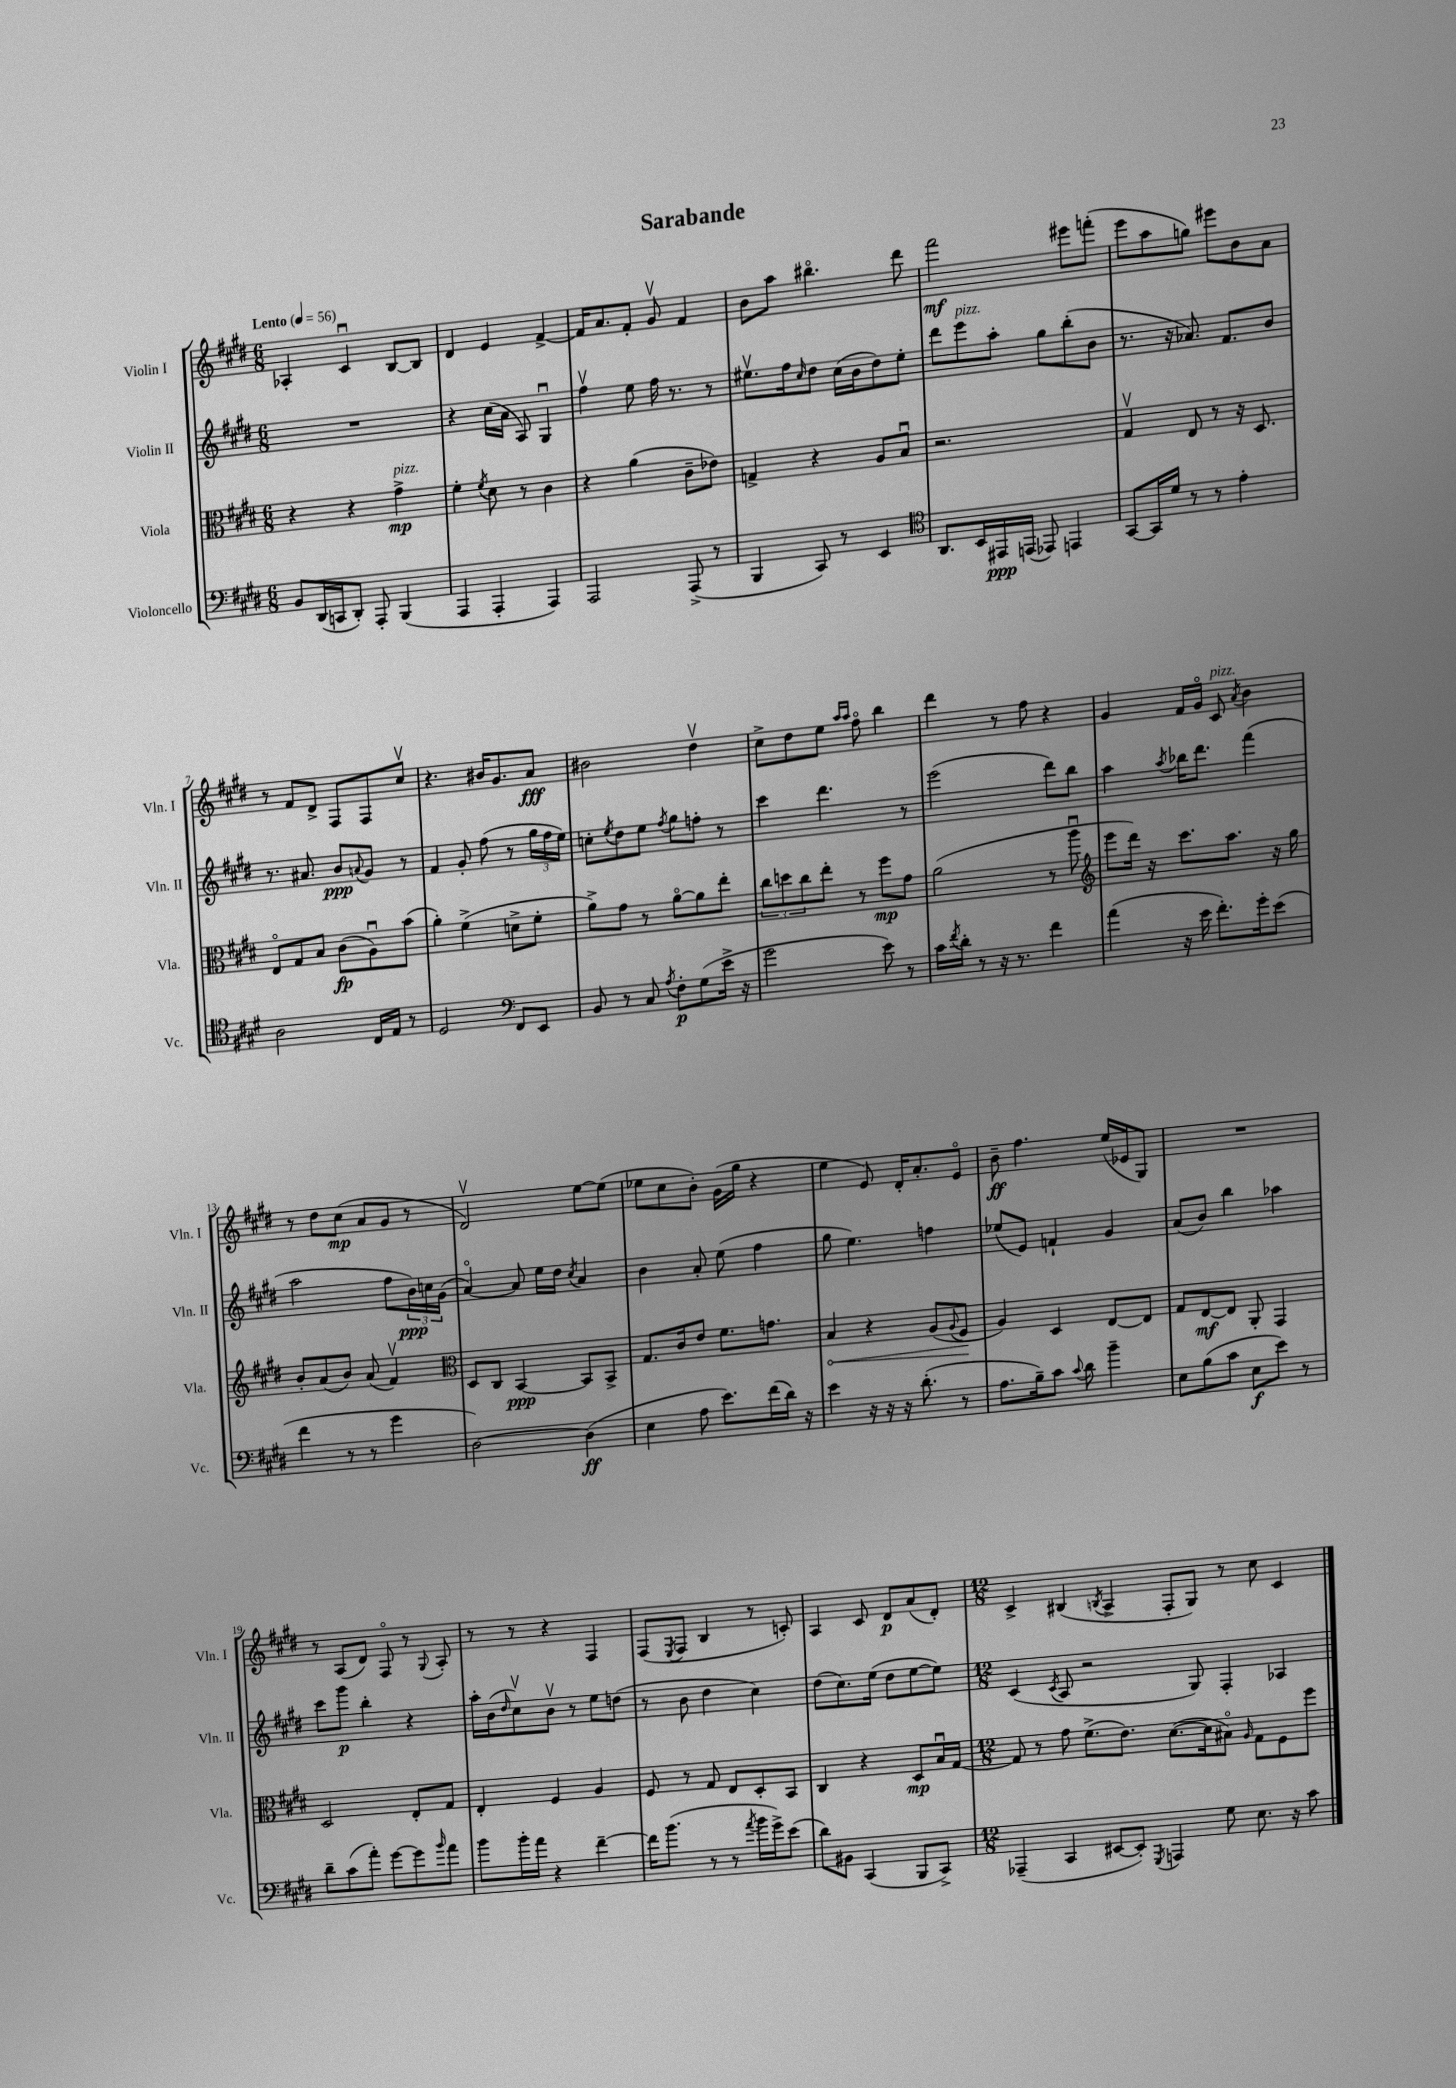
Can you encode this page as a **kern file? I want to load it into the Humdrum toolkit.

**kern	**kern	**kern	**kern
*staff4	*staff3	*staff2	*staff1
*clefF4	*clefC3	*clefG2	*clefG2
*k[f#c#g#d#]	*k[f#c#g#d#]	*k[f#c#g#d#]	*k[f#c#g#d#]
*M6/8	*M6/8	*M6/8	*M6/8
*MM56	*MM56	*MM56	*MM56
8BB	4r	2.r	4A-'
(16DD#	.	.	.
16CC	.	.	.
8DD#')	4r	.	4c#u
8AAA'	.	.	.
(4BBB	4g#^	.	[8B
.	.	.	8B]
=	=	=	=
4AAA	4f#'	4r	4d#
.	8qf#	.	.
4AAA'	8d#	(16cc#	4e
.	.	16a	.
.	8r	8A)	.
4AAA)	4c#	4G#u	[4f#^
=	=	=	=
2AAA	4r	4ff#v	16f#]
.	.	.	8.a
.	(4a	8ee	8f#'
.	.	16ff#	8g#v
.	.	8.r	.
(8AAA^	8c#~	.	4f#
8r	8e-)	8r	.
=	=	=	=
4BBB	4G^	8.ee#v	8b
.	.	.	8aa
.	.	16ff#	.
.	.	16qqcc#	.
8CC#)	4r	8dd#	4.bb#o
8r	.	(16cc#	.
.	.	16b	.
4EE	8A	8dd#)	.
.	8Bu	8ee#'	8ddd#
=	=	=	=
*clefC4	*	*	*
8.AA	2.r	8ddd#	2fff#
.	.	8eee	.
16BB	.	.	.
16EE#	.	8aa'	.
(16EE	.	.	.
8EE-)	.	8gg#	.
4EE	.	(8bb'	8eee#
.	.	8b	(8fff'
=	=	=	=
[8GG#	4G#v	8.r	8eee
16GG#]	.	.	8aa
16d#	.	16r	.
8r	8E	8.a-)	8gg)
8r	8r	.	8eee#
.	.	8.f#	.
4e'	16r	.	8b
.	8.D#	.	.
.	.	8b	8a
=	=	=	=
2A	8Eo	8.r	8r
.	8G#	.	8f#
.	.	8.a#	.
.	8B	.	8d#^
.	(8c#	8b	8F#
.	.	8qqa	.
16C#	8Au)	8g#	8F#
16E	.	.	.
8r	(8b	8r	8cc#v
=	=	=	=
2D#	4a')	4f#	4.r
.	(4f#^	8g#'	.
.	.	(8ff#	16b#
.	.	.	8.g#
*clefF4	*	*	*
8FF#	8d^	8r	.
8EE	8f#'	24gg#	8a
.	.	24ff#	.
.	.	24ee)	.
=	=	=	=
8BB	8a^)	8cc'	2b#
.	.	8qee	.
8r	8g#	8dd#	.
8C#	8r	8ee	.
8qA	.	8qff#	.
8F#'	[8ao	8gg#	.
(8G#	8a]	8ff'	4dd#v
16e^	8ee'	8r	.
16r	.	.	.
=	=	=	=
2g#	12cc#	4ccc#	8cc#^
.	12dd	.	.
.	.	.	8dd#
.	12cc#	.	.
.	8ee'	4.ddd#	8ee
.	.	.	16qqaa
.	.	.	16qqaa
.	8r	.	8ff#o
8e)	8ff#	.	4bb
8r	8g#	8r	.
=	=	=	=
16c#	(2a	(2eee	4ddd#
8qf#	.	.	.
16d#'	.	.	.
8r	.	.	.
16r	.	.	8r
8.r	.	.	.
.	.	.	8ff#
4f#	8r	8ddd#)	4r
.	8aau	8bb	.
=	=	=	=
*	*clefG2	*	*
(4a	8eee	4aa	4g#
.	16ddd#)	.	.
.	16r	.	.
.	.	8qaa	.
16r	8.ccc#	16bb-	16f#
16e	.	8.ddd#	16g#o
8.f#')	.	.	8c#
.	8.aa	.	.
.	.	.	8qa
.	.	(4fff#	4b
16g#'	.	.	.
(8e	16r	.	.
.	16gg#	.	.
=	=	=	=
4f#	8b'	2aa	8r
.	(8a	.	8dd#
8r	8b)	.	(8cc#
8r	(8a	.	8a
4g#	4f#v)	8ff#	8g#
.	.	24b)	8r
.	.	24cc	.
.	.	(24g#	.
=	=	=	=
*	*clefC3	*	*
[2D#)	8D#	[4ao)	2d#v)
.	8C#	.	.
.	[4BB	8a]	.
.	.	16ee	.
.	.	16dd#	.
.	.	8qcc#	.
(4D#]	8BB]	4a	[8ee
.	8BB^	.	(8ee]
=	=	=	=
4E	8.G#	4b	8ee-
.	.	.	8cc#
.	16c#	.	.
8A	8e	8a'	8b')
8.e)	8.f#	(8ee	(16g#
.	.	.	16gg#
.	.	4ff#	4r
(16f#	8.g	.	.
16d#)	.	.	.
16r	.	.	.
=	=	=	=
4e	4B	8gg#	4ee
.	.	4.ee)	.
16r	4r	.	8e)
16r	.	.	.
16r	.	.	16d#'
(8.d#'	.	.	8.a'
.	(8A	4ff	.
.	8qqA	.	.
8r	8F#	.	8eo
=	=	=	=
8.A	4A)	(8ee-	8b~
.	.	8e)	4.ff#
16B~)	.	.	.
8c#	4D#	4f`	.
8qqc#	.	.	.
8d#	.	.	.
4b~	[8E	4g#	(16ee
.	.	.	16e-
.	8E]	.	8G#)
=	=	=	=
8E	8G#	(8a	2.r
(8B	[8E	8b)	.
8c#	8E]	4bb	.
8E	8AA'	.	.
8e)	4GG#	4aa-	.
8r	.	.	.
=	=	=	=
8d#~	2D#	8ccc#	8r
(8c#	.	8ggg#	(8A
8a')	.	4bb'	8d#)
[8g#	.	.	8F#o
8g#]	8E'	4r	8r
16qqb	.	.	8qqG#
8a	8G#	.	8A'
=	=	=	=
8b	4E'	16aa'	8r
.	.	(16b	.
.	.	16qqdd#	.
16b'	.	8cc#v)	8r
16a	.	.	.
4r	4F#	8bv	4r
.	.	8r	.
[4f#~	4A	8ee	4F#
.	.	(8dd	.
=	=	=	=
16f#]	8F#	8r	(8F#
(8.b	.	.	.
.	.	.	8qE
.	8r	8b	8F#
8r	8G#	4dd#	4B
8r	8E	.	.
8qa	.	.	.
16b	8D#'	4cc#)	8r
16g#^)	.	.	.
(8e	8BB	.	8c')
=	=	=	=
8d#)	4C#	(8dd#	4A
8BB#	.	8.cc#)	.
(4CC#	4r	.	8c#
.	.	(16ee	.
.	.	8dd#	8d#
8BBB	8D#	[8ee	(8a
8CC#^)	16Bu	8ee])	8d#')
.	[16G#	.	.
=	=	=	=
*M12/8	*M12/8	*M12/8	*M12/8
(4AAA-~	8G#]	(4c#	4c#^
.	8r	.	.
.	.	8qc#	.
4CC#	8g#	8A	(4B#
.	(8.f#^	2r	.
.	.	.	8qB
[8EE#	.	.	4A^
.	8.e)	.	.
8EE#'])	.	.	.
8qGGG#	.	.	.
4AAA	([8.d#	.	8F#'
.	.	8G#)	8G#)
.	16d#]	.	.
8G#	8B#o)	4F#'	8r
.	16qqA	.	.
8.E	8G#	.	8cc#
.	8F#	4A-	4c#
16r	.	.	.
8c#	8ff#	.	.
==	==	==	==
*-	*-	*-	*-
